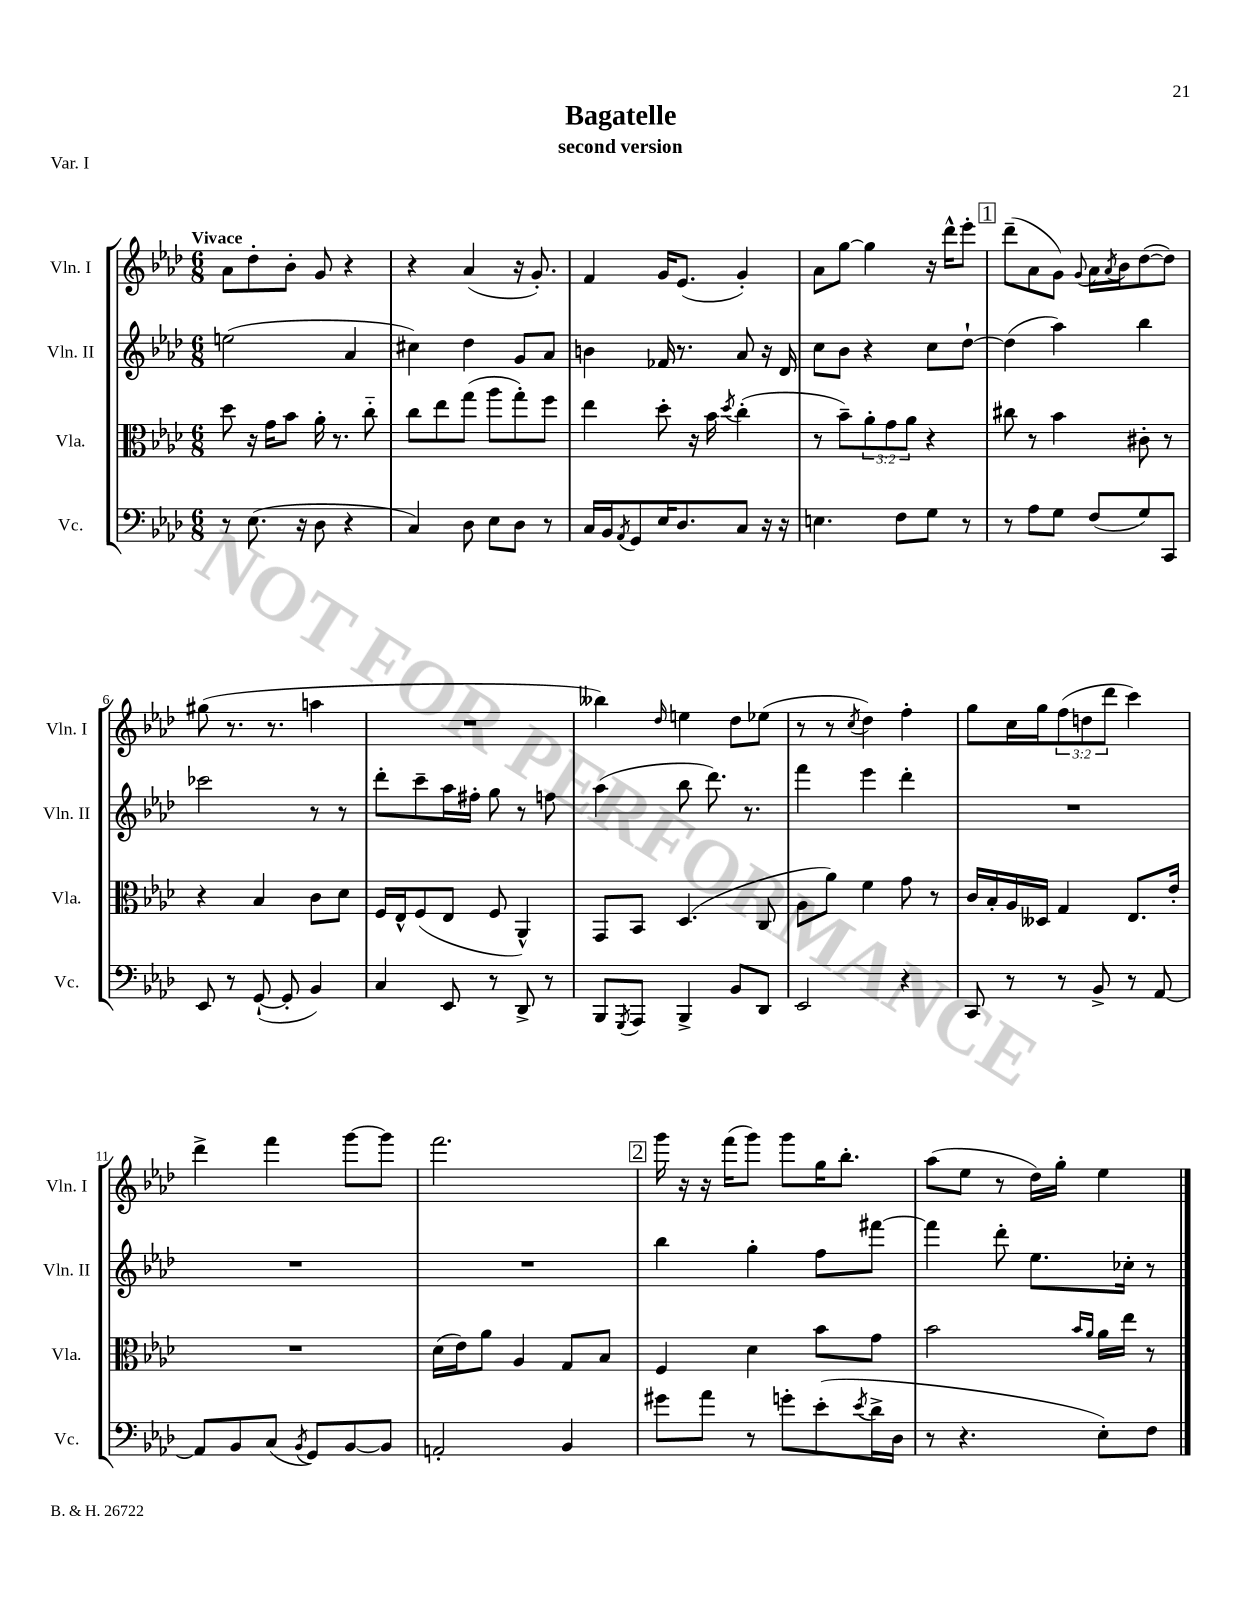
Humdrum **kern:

**kern	**kern	**kern	**kern
*staff4	*staff3	*staff2	*staff1
*clefF4	*clefC3	*clefG2	*clefG2
*k[b-e-a-d-]	*k[b-e-a-d-]	*k[b-e-a-d-]	*k[b-e-a-d-]
*M6/8	*M6/8	*M6/8	*M6/8
8r	8dd-\	(2ee\	8a-\L
(8.E-\	16r	.	8dd-'\
.	16g\LK	.	.
.	8b-\J	.	8b-'\J
16r	.	.	.
8D-\	16a-'\	.	8g/
.	8.r	.	.
4r	.	4a-/	4r
.	8cc'~\	.	.
=	=	=	=
4C/)	8cc\L	4cc#\)	4r
.	8ee-\	.	.
8D-\	(8gg\J	4dd-\	(4a-/
8E-\L	8aa-\L	.	.
8D-\J	8gg'\)	8g/L	16r
.	.	.	8.g'/)
8r	8ff\J	8a-/J	.
=	=	=	=
16C/LL	4ee-\	4b\	4f/
16BB-/J	.	.	.
8qAA-/	.	.	.
8GG/	.	.	.
16E-/K	8dd-'\	16f-/	16g/LK
8.D-/	.	8.r	(8.e-/J
.	16r	.	.
.	16b-\	.	.
.	8qdd-/	.	.
8C/J	(4cc'\	8a-/	4g'/)
16r	.	16r	.
16r	.	16d-/	.
=	=	=	=
4.E\	8r	8cc\L	8a-\L
.	8b-~\L)	8b-\J	[8gg\J
.	12a-'\	4r	4gg\]
.	12g\	.	.
8F\L	.	.	.
.	12a-\J	.	.
8G\J	4r	8cc\L	16r
.	.	.	16ddd-^^\LK
8r	.	[8dd-`\J	8eee-'\J
=	=	=	=
8r	8cc#\	(4dd-\]	(8ddd-~\L
8A-\L	8r	.	8a-\
8G\J	4b-\	4aa-\)	8g\J)
.	.	.	8qqg/
(8F/L	.	.	16a-\LL
.	.	.	8qa-/
.	.	.	16b-\J
8G/)	8c#'\	4bb-\	([8dd-\
8CC/J	8r	.	8dd-\]J)
=	=	=	=
8EE-/	4r	2ccc-\	(8gg#\
8r	.	.	8.r
([8GG`/	4B-/	.	.
.	.	.	8.r
8GG'/]	.	.	.
4BB-/)	8c\L	8r	4aa\
.	8d-\J	8r	.
=	=	=	=
4C/	16F/LL	8ddd-'\L	2.r
.	16E-^^/J	.	.
.	(8F/	8ccc~\	.
8EE-/	8E-/J	16aa-\L	.
.	.	16ff#'\JJ	.
8r	8F/	8gg\	.
8DD-^/	4AA-^^/)	8r	.
8r	.	8ff\	.
=	=	=	=
8BBB-/L	8GG/L	(4aa-\	4bb--\)
8qGGG/	.	.	.
8AAA-/J	8BB-/J	.	.
.	.	.	16qqdd-/
4BBB-^/	(4.D-/	8bb-\	4ee\
.	.	8.ddd-\)	.
8BB-/L	.	.	8dd-\L
.	.	8.r	.
8DD-/J	8C/	.	(8ee-\J
=	=	=	=
2EE-/	8A-\L	4fff\	8r
.	8a-\J)	.	8r
.	.	.	8qcc/
.	4f\	4eee-\	4dd-\)
4r	8g\	4ddd-'\	4ff'\
.	8r	.	.
=	=	=	=
8CC/	16c/LL	2.r	8gg\L
.	16B-'/	.	.
8r	16A-/	.	16cc\L
.	16D--/JJ	.	16gg\J
8r	4G/	.	(12ff\
.	.	.	12dd\
8BB-^/	.	.	.
.	.	.	12ddd-\J
8r	8.E-/L	.	4ccc\)
[8AA-/	.	.	.
.	16e-'/Jk	.	.
=	=	=	=
8AA-/]L	2.r	2.r	4ddd-^\
8BB-/	.	.	.
(8C/J	.	.	4fff\
8qBB-/	.	.	.
8GG/L)	.	.	.
[8BB-/	.	.	[8ggg\L
8BB-/]J	.	.	8ggg\]J
=	=	=	=
2AA'/	(16d-\LL	2.r	2.fff\
.	16e-\J)	.	.
.	8a-\J	.	.
.	4A-/	.	.
4BB-/	8G/L	.	.
.	8B-/J	.	.
=	=	=	=
8g#\L	4F/	4bb-\	16ggg\
.	.	.	16r
8a-\J	.	.	16r
.	.	.	(16fff\LK
8r	4d-\	4gg'\	8ggg\J)
8g'\L	.	.	8ggg\L
(8e-'\	8b-\L	8ff\L	16gg\K
.	.	.	8.bb-'\J
8qe-/	.	.	.
16d-^\L	8g\J	[8fff#\J	.
16D-\JJ	.	.	.
=	=	=	=
8r	2b-\	4fff#\]	(8aa-\L
4.r	.	.	8ee-\J
.	.	8ddd-'\	8r
.	.	8.ee-\L	16dd-\LL)
.	.	.	16gg'\JJ
.	16qqb-/LL	.	.
.	16qqa-/JJ	.	.
8E-'\L)	16a-\LL	.	4ee-\
.	16ee-\JJ	16cc-'\Jk	.
8F\J	8r	8r	.
==	==	==	==
*-	*-	*-	*-
